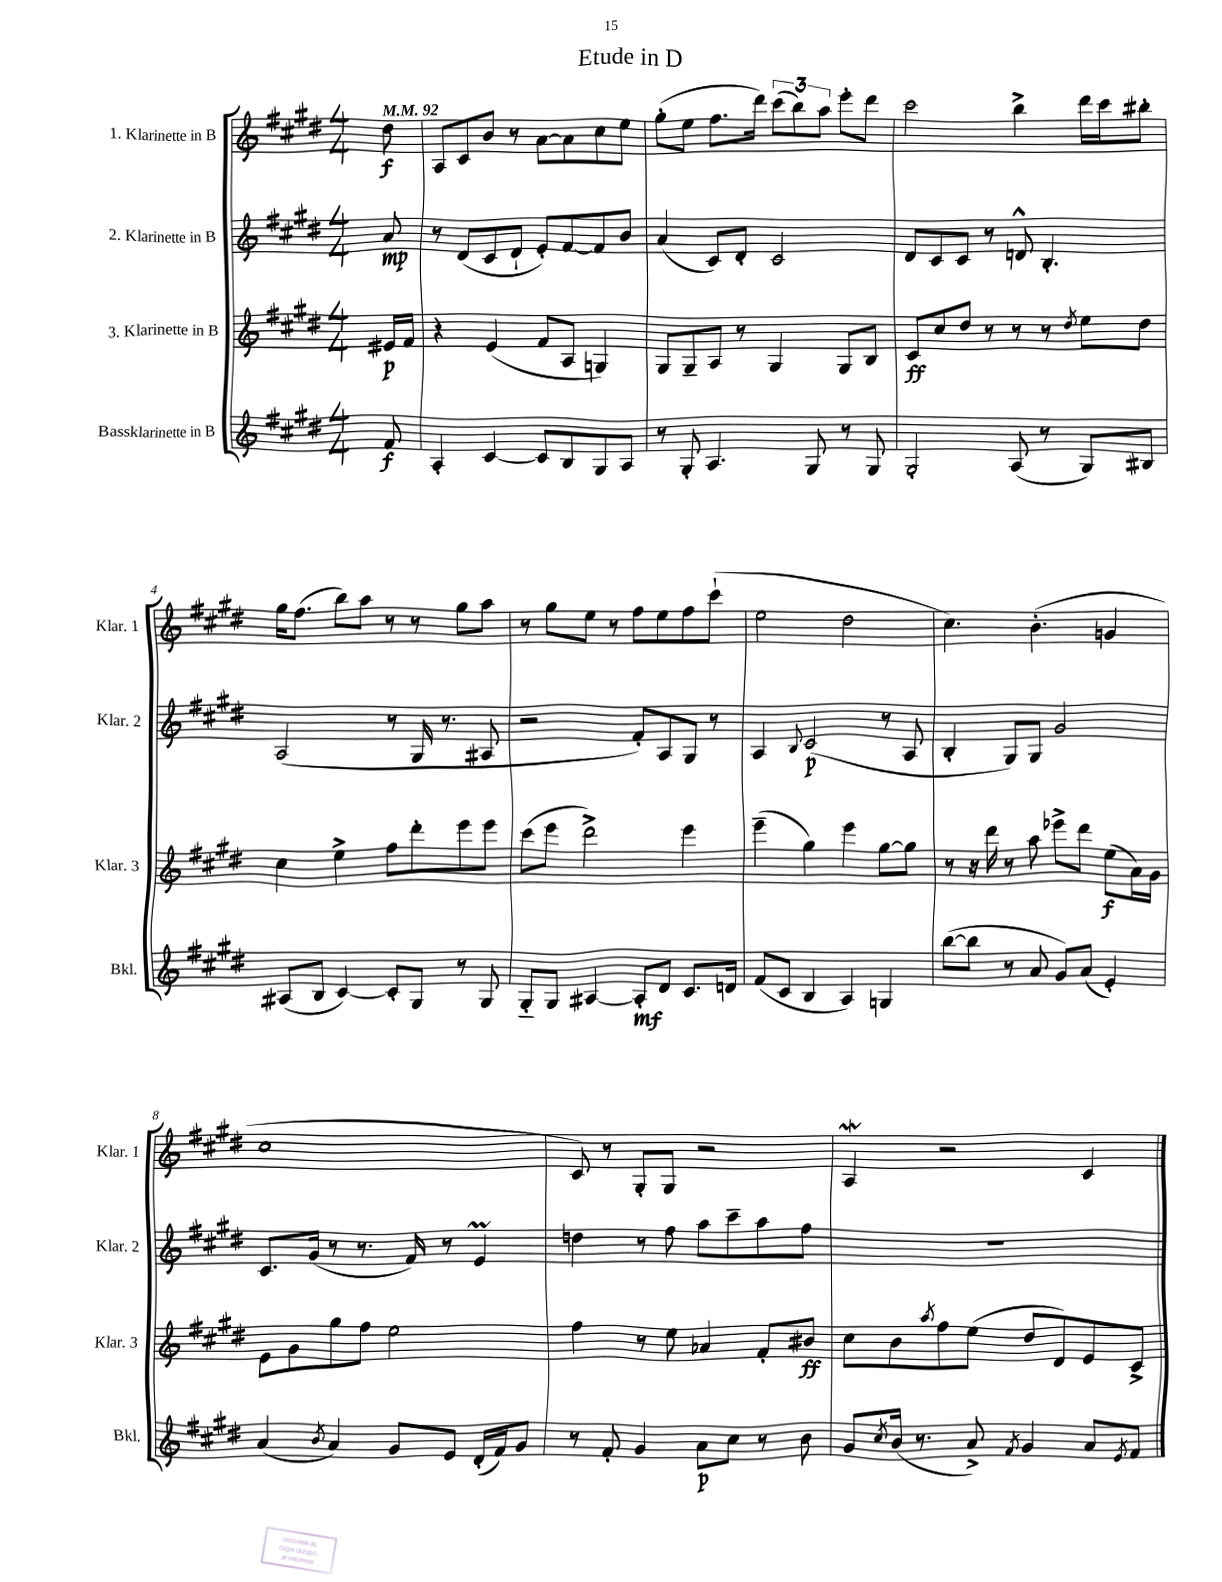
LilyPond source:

\header { title = "Etude in D" }
<<
\new StaffGroup <<
\new Staff = "s0" \with { instrumentName = "1. Klarinette in B" shortInstrumentName = "Klar. 1" } {
    \clef treble \key e \major \numericTimeSignature \time 4/4 \partial 8 \tempo 4 = 92
    dis''8\f |
    a8 cis'8 b'8 r8 a'8~ a'8 cis''8 e''8 |
    gis''8-.( e''8 fis''8. dis'''16) \tuplet 3/2 { cis'''8( b''8) a''8 } e'''8-. dis'''8 |
    cis'''2 b''4-> dis'''16 cis'''16 bis''8-. |
    gis''16 fis''8.( b''8) a''8 r8 r8 gis''8 a''8 |
    r8 gis''8 e''8 r8 fis''8 e''8 fis''8 cis'''8-!( |
    e''2 dis''2 |
    cis''4.) b'4.-.( g'4 |
    cis''1 |
    cis'8) r8 gis8-. gis8 r2 |
    a4\mordent r2 cis'4 \bar "|." |
}
\new Staff = "s1" \with { instrumentName = "2. Klarinette in B" shortInstrumentName = "Klar. 2" } {
    \clef treble \key e \major \numericTimeSignature \time 4/4 \partial 8
    a'8\mp |
    r8 dis'8( cis'8 dis'8-! e'8-.) fis'8~ fis'8 b'8 |
    a'4( cis'8) dis'8-. cis'2 |
    dis'8 cis'8 cis'8 r8 d'8-^ b4.-. |
    a2( r8 gis16 r8. ais8 |
    r2 fis'8-.) a8 gis8 r8 |
    a4 \appoggiatura { b8 } cis'2\p( r8 a8 |
    b4-. gis8) gis8 gis'2 |
    cis'8. gis'16( r8 r8. fis'16) r8 e'4\prall |
    d''4 r8 fis''8 a''8 cis'''8-- a''8 fis''8 |
    R1 \bar "|." |
}
\new Staff = "s2" \with { instrumentName = "3. Klarinette in B" shortInstrumentName = "Klar. 3" } {
    \clef treble \key e \major \numericTimeSignature \time 4/4 \partial 8
    eis'16\p fis'16 |
    r4 e'4( fis'8 a8 g4) |
    gis8 gis8-- a8 r8 gis4 gis8 b8 |
    cis'8\ff cis''8 dis''8 r8 r8 r8 \acciaccatura { dis''8 } e''8 dis''8 |
    cis''4 e''4-> fis''8 dis'''8-. e'''8 e'''8 |
    cis'''8( e'''8 dis'''2->) e'''4 |
    e'''4--( gis''4) e'''4 gis''8~ gis''8 |
    r8 r16 dis'''16 r8 a''8 ees'''8-> dis'''8 e''8\f( a'16) gis'16 |
    e'8 gis'8 gis''8 fis''8 e''2 |
    fis''4 r8 e''8 aes'4 fis'8-. bis'8\ff |
    cis''8 b'8 \acciaccatura { a''8 } fis''8 e''8( dis''8 dis'8) e'8 cis'8-> \bar "|." |
}
\new Staff = "s3" \with { instrumentName = "Bassklarinette in B" shortInstrumentName = "Bkl." } {
    \clef treble \key e \major \numericTimeSignature \time 4/4 \partial 8
    fis'8\f |
    a4-. cis'4~ cis'8 b8 gis8 a8 |
    r8 gis8-. a4. gis8 r8 gis8 |
    gis2-. a8( r8 gis8) bis8 |
    ais8( b8 cis'4~) cis'8-. gis8 r8 gis8 |
    gis8-_ gis8 ais4~ ais8-.\mf dis'8 cis'8. d'16 |
    fis'8( cis'8 b4 a4) g4 |
    b''8~( b''8 r8 a'8 gis'8) a'8( e'4-.) |
    a'4( \acciaccatura { b'8 } a'4) gis'8 e'8 dis'16-.( fis'16) gis'8 |
    r8 fis'8-. gis'4 a'8\p cis''8 r8 b'8 |
    gis'8 \acciaccatura { cis''8 } b'16( r8. a'8->) \acciaccatura { fis'8 } gis'4 a'8 \acciaccatura { e'8 } fis'8 \bar "|." |
}
>>
>>
